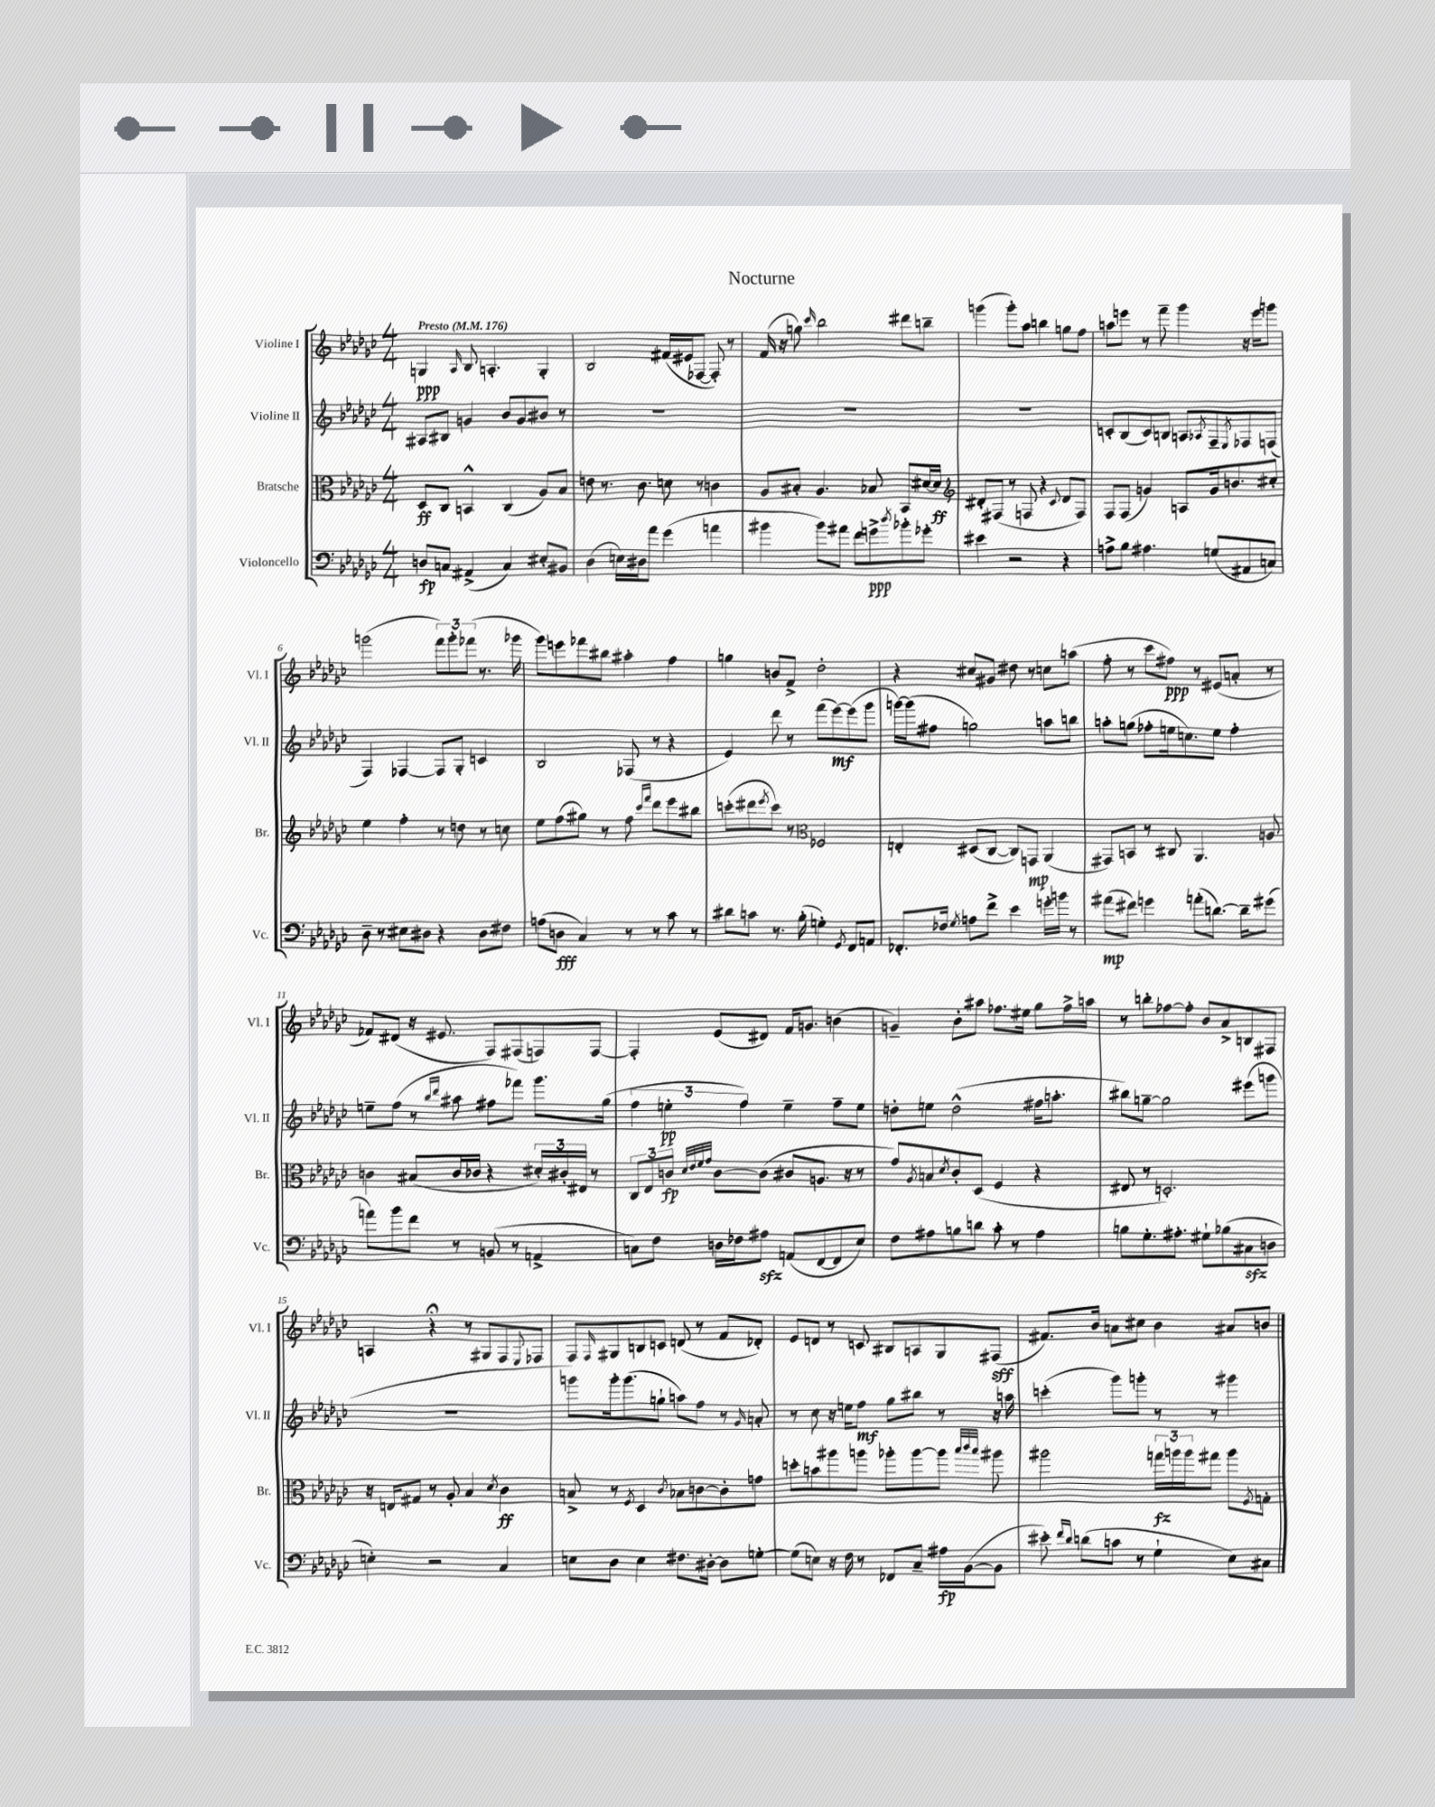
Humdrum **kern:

**kern	**dynam	**kern	**dynam	**kern	**dynam	**kern	**dynam
*part4	*part4	*part3	*part3	*part2	*part2	*part1	*part1
*staff4	*staff4	*staff3	*staff3	*staff2	*staff2	*staff1	*staff1
*I"Violoncello	*	*I"Bratsche	*	*I"Violine II	*	*I"Violine I	*
*I'Vc.	*	*I'Br.	*	*I'Vl. II	*	*I'Vl. I	*
*clefF4	*	*clefC3	*	*clefG2	*	*clefG2	*
*k[b-e-a-d-g-c-]	*	*k[b-e-a-d-g-c-]	*	*k[b-e-a-d-g-c-]	*	*k[b-e-a-d-g-c-]	*
*M4/4	*	*M4/4	*	*M4/4	*	*M4/4	*
*MM176	*	*MM176	*	*MM176	*	*MM176	*
=1	=1	=1	=1	=1	=1	=1	=1
!	!	!	!	!	!	!LO:TX:a:B:t=Presto	!
8Dn/L	fp	8D-/L	ff	8A#X/L	.	4Gn/	ppp
8Cn/J	.	8C-/J	.	8B#X/J	.	.	.
.	.	.	.	.	.	16qqA-/	.
(4AA#X^/	.	4BBn^^/	.	4gn/	.	8B-/	.
.	.	.	.	.	.	4.An'/	.
4C/)	.	(4C-/	.	8b-/L	.	.	.
.	.	.	.	8g/	.	.	.
8E#X'/L	.	8A-/L)	.	8b#X/J	.	4G'/	.
8BB#X/J	.	8B-/J	.	8r	.	.	.
=2	=2	=2	=2	=2	=2	=2	=2
(4D-\	.	8en\	.	1r	.	2B-/	.
.	.	8.r	.	.	.	.	.
16En\LL)	.	.	.	.	.	.	.
16D#X\J	.	8.c-\	.	.	.	.	.
8a-\J	.	.	.	.	.	.	.
(4g-\	.	8dn\	.	.	.	(16f#X/LL	.
.	.	.	.	.	.	16e#X/J	.
.	.	8r	.	.	.	[8F-X/J	.
4an\	.	4cn\	.	.	.	8F-'/])	.
.	.	.	.	.	.	8r	.
=3	=3	=3	=3	=3	=3	=3	=3
4b#X\	.	8A-/L	.	1r	.	(16f/	.
.	.	.	.	.	.	16r	.
.	.	8B#X'/J	.	.	.	8ggn\)	.
.	.	.	.	.	.	16qqccc-/	.
8b#\L)	.	4.A-/	.	.	.	2bb-\	.
8a#X\J	.	.	.	.	.	.	.
8f\L	.	.	.	.	.	.	.
8gn^\	ppp	8B-X/	.	.	.	.	.
8qdd-/	.	.	.	.	.	.	.
8b-X'\	.	8BB-/L	.	.	.	8ddd#X\L	.
8g-X'\J	.	[16d#X/L	.	.	.	8bbn~\J	.
.	.	16d#/JJ]	ff	.	.	.	.
=4	=4	=4	=4	=4	=4	=4	=4
*	*	*clefG2	*	*	*	*	*
4e#X\	.	8d#X'/L	.	1r	.	(4gggn\	.
.	.	(8F#X/J	.	.	.	.	.
2r	.	8r	.	.	.	8ggg'\L)	.
.	.	8Fn/	.	.	.	8aa-\J	.
.	.	4r	.	.	.	4bbn\	.
.	.	8qqc-/	.	.	.	.	.
4r	.	8d#/L	.	.	.	8ggn\L	.
.	.	8F/J)	.	.	.	8ff\J	.
=5	=5	=5	=5	=5	=5	=5	=5
8An^\L	.	8F/L	.	8cn'/L	.	8aan\L	.
8B-\J	.	(8F/J	.	(8B-/	.	8eeen\J	.
4.A#X\	.	4gn/)	.	8c/)	.	8r	.
.	.	.	.	8Bn/J	.	8fff~\	.
.	.	8An/L	.	8An/L	.	4ggg-\	.
.	.	.	.	8qA-X/	.	.	.
(8Gn/L	.	16g/k	.	8F~/	.	.	.
.	.	8.bn/	.	.	.	.	.
.	.	.	.	8qE-/	.	.	.
8AA#X/	.	.	.	8F-X/	.	16r	.
.	.	.	.	.	.	16eee\KL	.
8Cn/J)	.	8cc#X'/J	.	(8Fn/J	.	8gggn\J	.
!!LO:LB:g=z
=6	=6	=6	=6	=6	=6	=6	=6
8D-~\	.	4ee-\	.	4F/)	.	(2gggn\	.
8r	.	.	.	.	.	.	.
8E#X\L	.	4ff'\	.	[4F-X/	.	.	.
8D#X\J	.	.	.	.	.	.	.
4r	.	8r	.	8F-/L]	.	12fff\L)	.
.	.	.	.	.	.	12ggg'\	.
.	.	8ddn\	.	8G-'/J	.	.	.
.	.	.	.	.	.	(12fff-X\J	.
8D#\L	.	8r	.	4cn/	.	8.r	.
8F#X\J	.	8ccn\	.	.	.	.	.
.	.	.	.	.	.	16ggg-X\	.
=7	=7	=7	=7	=7	=7	=7	=7
(8An\L	.	8ee-\L	.	2B-/	.	8ggg-\L)	.
8Dn\J	fff	(8ff\	.	.	.	8eeen\	.
4C-/)	.	8gg#X\J)	.	.	.	8fff-X\	.
.	.	8r	.	.	.	8bb#X\J	.
8r	.	8ff\	.	(8F-X/	.	4aa#X'\	.
.	.	16qqccc-/LL	.	.	.	.	.
.	.	16qqfff/JJ	.	.	.	.	.
8r	.	8ddd-\L	.	8r	.	.	.
8c-\	.	8eee-\	.	4r	.	4ff\	.
8r	.	8bb#X\J	.	.	.	.	.
=8	=8	=8	=8	=8	=8	=8	=8
8d#X\L	.	(8cccn'\L	.	4e-/)	.	4ggn\	.
8cn\J	.	8ddd#X\	.	.	.	.	.
.	.	8qeee-/	.	.	.	.	.
8.r	.	8ccc\J)	.	8ddd-\	.	8bn/L	.
.	.	8r	.	8r	.	8f^/J	.
(16B-'\	.	.	.	.	.	.	.
*	*	*clefC3	*	*	*	*	*
4Gn'\)	.	2F-X/	.	(8fff\L	.	2dd-'\	.
.	.	.	.	[8eee-\)	mf	.	.
8qGG-/	.	.	.	.	.	.	.
8FF/L	.	.	.	(8eee-\]	.	.	.
8AAn/J	.	.	.	8ggg-\J	.	.	.
=9	=9	=9	=9	=9	=9	=9	=9
8.FF-X'/L	.	4En'/	.	[16gggn\LL)	.	4r	.
.	.	.	.	(16ggg\J]	.	.	.
.	.	.	.	8ff#X\J	.	.	.
16F-X/Jk	.	.	.	.	.	.	.
8qG-/	.	.	.	.	.	.	.
8An\L	.	(8D#X/L	.	2ggn\)	.	8cc#X/L	.
8f^\J	.	[8C-/J	.	.	.	8g#X/J	.
4e-\	.	8C-/L])	.	.	.	8dd#X\	.
.	.	8GGn/J	mp	.	.	8r	.
16gn'\LL	.	(4AA-/	.	8aan\L	.	8ccn\L	.
16bn\JJ	.	.	.	.	.	.	.
8r	.	.	.	8bbn\J	.	(8aan\J	.
=10	=10	=10	=10	=10	=10	=10	=10
(8a#X\L	mp	8GG#X/L)	.	8aan'\L	.	8ff'\	.
8f#X\J)	.	8BBn/J	.	(8ggn\J	.	8r	.
4gn\	.	8r	.	8ff-X'\L	.	8ccc-\L	.
.	.	8C#X/	.	16een\k	.	8ff#X\J)	ppp
.	.	.	.	8.ccn\)	.	.	.
(8an'\L	.	4.AA-/	.	.	.	8r	.
[8.dn\J)	.	.	.	8ee\J	.	(8e#X/L	.
.	.	.	.	4ff-'\	.	8an'/J	.
16d~\KL]	.	.	.	.	.	.	.
(8g#X\J	.	8An/	.	.	.	8r	.
!!LO:LB:g=z
=11	=11	=11	=11	=11	=11	=11	=11
8an\L)	.	4cn\	.	8een~\L	.	8f-X/L)	.
8b-\	.	.	.	(8ff\J	.	(8d#X/J	.
8f\J	.	(8B#X/L	.	8r	.	16r	.
.	.	.	.	.	.	8.e#X/	.
.	.	.	.	16qqbb-/LL	.	.	.
.	.	.	.	16qqddd-/JJ	.	.	.
8r	.	16c/L	.	8aa#X\	.	.	.
.	.	16c-X/JJ	.	.	.	.	.
(8BBn/	.	4r	.	8ff#X\L	.	8F/L)	.
8r	.	.	.	8fff-X\J)	.	(8F#X/	.
4AAn^/	.	24d#X'/LL)	.	8.ggg-\L	.	8Fn/)	.
.	.	24c#X'/	.	.	.	.	.
.	.	24E#X/JJ	.	.	.	.	.
.	.	8r	.	.	.	[8F/J	.
.	.	.	.	(16gg-\Jk	.	.	.
=12	=12	=12	=12	=12	=12	=12	=12
8Cn\L)	.	12C-/L	.	6ff\	.	4F'/]	.
.	.	12E-/	.	.	.	.	.
8F\J	.	.	.	.	.	.	.
.	.	12cn/J	fp	6een'\	pp	.	.
.	.	32qqd-/LLL	.	.	.	.	.
.	.	32qqe-/	.	.	.	.	.
.	.	32qqf/	.	.	.	.	.
.	.	32qqg-/JJJ	.	.	.	.	.
16Dn\LL	.	[8c\L	.	.	.	(8e-/L	.
16F-X\J	.	.	.	.	.	.	.
.	.	.	.	6ff\)	.	.	.
8A#Xzz\J	.	(8c\J]	.	.	.	8d#X/J)	.
(8AAn/L	.	8c#X/L	.	4ee~\	.	16f/KL	.
.	.	.	.	.	.	8.gn/J	.
[8FF/	.	8.An/J	.	.	.	.	.
8FF/]	.	.	.	8ff~\L	.	(4bn\	.
.	.	16r	.	.	.	.	.
8E-/J)	.	8r	.	8ee\J	.	.	.
=13	=13	=13	=13	=13	=13	=13	=13
8F\L	.	8g-/L)	.	8ddn'\L	.	4gn~/)	.
.	.	8qA-/	.	.	.	.	.
8A#X\	.	8Bn/	.	8een\J	.	.	.
.	.	8qd-/	.	.	.	.	.
8Bn\	.	8c-'/	.	(2dd^^\	.	8b-'\L	.
8dn\J	.	(8D-/J	.	.	.	8aa#X\J	.
8c-'\	.	4F/	.	.	.	8.ff-X\L	.
8r	.	.	.	.	.	.	.
.	.	.	.	.	.	16ee#X\Jk	.
4A#\	.	4r	.	16ff#X\KL	.	8gg-\L	.
.	.	.	.	8.aan'\J	.	.	.
.	.	.	.	.	.	16ff-^\L	.
.	.	.	.	.	.	16aan\JJ	.
=14	=14	=14	=14	=14	=14	=14	=14
8Bn\L	.	8E#X/	.	8bb#X\L)	.	8r	.
8.G-'\	.	8r	.	[8ggn~\J	.	8bbn'\L	.
.	.	2.Dn'/)	.	2gg\]	.	[8ff-X\	.
8.A#X'\J	.	.	.	.	.	.	.
.	.	.	.	.	.	8ff-'\J]	.
8G#X`\L	.	.	.	.	.	8b-/L	.
(8B-X\	.	.	.	.	.	8a-^/	.
8C#Xzz\	.	.	.	(8eee#X\L	.	8Bn/	.
8Dn\J	.	.	.	8gggn\J	.	8F#X/J	.
!!LO:LB:g=z
=15	=15	=15	=15	=15	=15	=15	=15
4En'\)	.	16r	.	1r	.	4An/	.
.	.	16En/KL	.	.	.	.	.
.	.	8G#X/J	.	.	.	.	.
2r	.	8r	.	.	.	4r;<	.
.	.	8A-'/	.	.	.	.	.
.	.	4B-/	.	.	.	8r	.
.	.	.	.	.	.	8G#X/L	.
.	.	8qd-/	.	.	.	.	.
4C-/	.	4c-\	ff	.	.	8F/	.
.	.	.	.	.	.	8qqE-/	.
.	.	.	.	.	.	8F-X/J	.
=16	=16	=16	=16	=16	=16	=16	=16
8En\L	.	8Bn^/	.	8gggn\L)	.	8F/L	.
.	.	.	.	.	.	16qqF/	.
8D-\J	.	8r	.	16ggg'\k	.	8G#X/	.
.	.	.	.	(8.ggg\	.	.	.
.	.	8qF/	.	.	.	.	.
4E\	.	4D-/	.	.	.	8Bn/	.
.	.	.	.	8ggn`\J	.	8cn/J	.
.	.	8qc-/	.	.	.	.	.
8.F#X\L	.	8B-X\L	.	8aan\L)	.	(8dn/	.
.	.	[8cn\	.	8ff\J	.	8r	.
[16D#X'\Jk	.	.	.	.	.	.	.
8D#\L]	.	8c'\]	.	8r	.	8f/L	.
.	.	.	.	16qqg-/	.	.	.
[8Gn'\J	.	8gn\J	.	8an'/	.	8d-X'/J)	.
=17	=17	=17	=17	=17	=17	=17	=17
(8G\L]	.	8ddn'\L	.	8r	.	8e-/L	.
8En\J)	.	8bn\	.	8cc-\	.	8dn/J	.
16r	.	8aa#X\	.	16r	.	8r	.
16F\	.	.	.	16een\KL	.	.	.
8r	.	8aan\J	.	8ff\J	mf	8cn/	.
8FF-X/L	.	8aa-X'\L	.	8gg-\L	.	8B#X/L	.
8C-~/J	.	[8aa-\	.	8bb#X\J	.	8An/	.
16A#X\LL	fp	8aa-\J]	.	8r	.	8G-/	.
([16BB-\J	.	.	.	.	.	.	.
.	.	32qqbb-/LLL	.	.	.	.	.
.	.	32qqccc-/	.	.	.	.	.
.	.	32qqbb-/JJJ	.	.	.	.	.
8BB-\J]	.	8aa#X\	.	16r	.	(8F#X/J	sff
.	.	.	.	16aan\	.	.	.
=18	=18	=18	=18	=18	=18	=18	=18
8e#X'\)	.	2aa#X\	.	(4cccn'\	.	8.f#X/L)	.
16qqf/LL	.	.	.	.	.	.	.
16qqd-/JJ	.	.	.	.	.	.	.
(8dn\L	.	.	.	.	.	.	.
.	.	.	.	.	.	16b-/Jk	.
8cn\J	.	.	.	8ggg-\L)	.	8an\L	.
8r	.	.	.	8gggn'\J	.	8cc#X\J	.
4G-`\	.	24ggn\LL	fz	8r	.	4b-\	.
.	.	24aan\	.	.	.	.	.
.	.	24aa\J	.	.	.	.	.
.	.	8gg#X\J	.	8r	.	.	.
8E-\L)	.	8aa\L	.	4ggg#X\	.	8a#X/L	.
.	.	8qF/	.	.	.	.	.
8C#X\J	.	8Gn'\J	.	.	.	8bn/J	.
==	==	==	==	==	==	==	==
*-	*-	*-	*-	*-	*-	*-	*-
